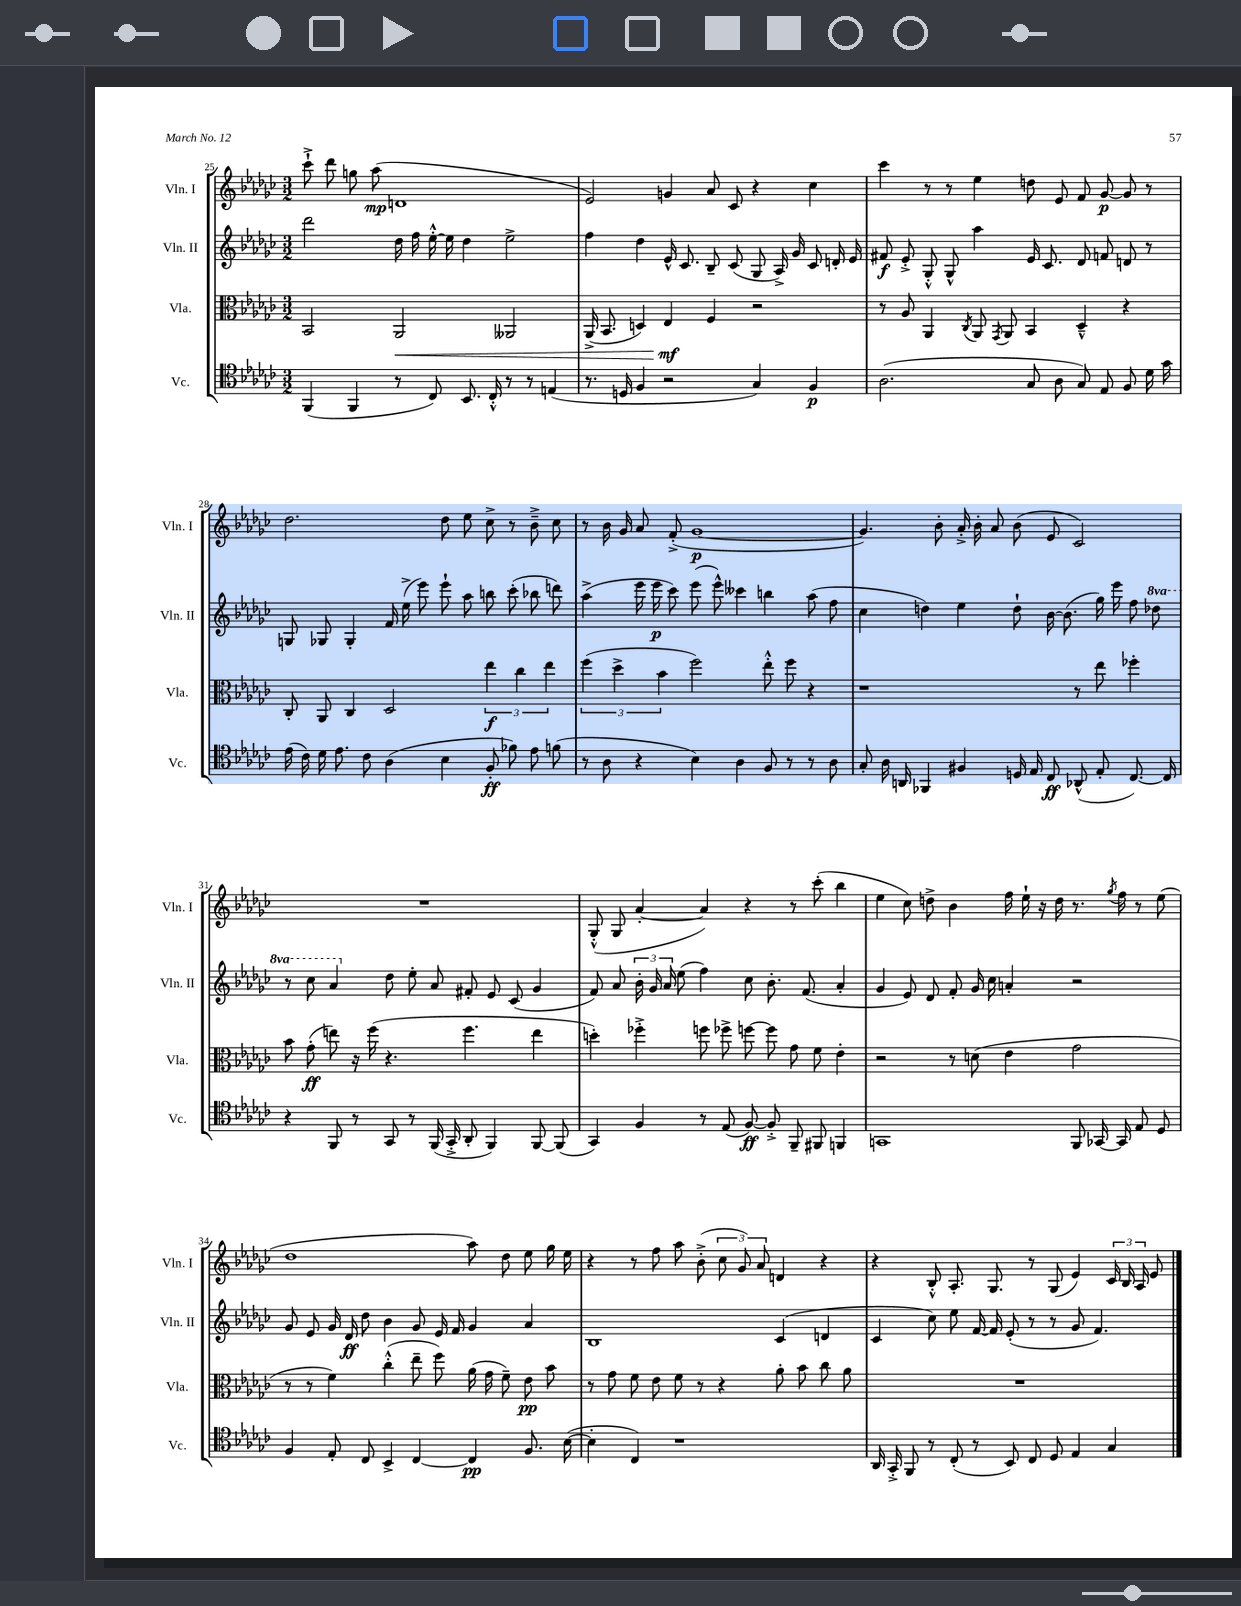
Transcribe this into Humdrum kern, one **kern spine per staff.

**kern	**kern	**kern	**kern
*staff4	*staff3	*staff2	*staff1
*clefC4	*clefC3	*clefG2	*clefG2
*k[b-e-a-d-g-c-]	*k[b-e-a-d-g-c-]	*k[b-e-a-d-g-c-]	*k[b-e-a-d-g-c-]
*M3/2	*M3/2	*M3/2	*M3/2
(4FF	2BB-	2ddd-	8ccc-`^
.	.	.	8ddd-
4FF	.	.	8gg
.	.	.	(8aa-
8r	2AA-	16dd-	1d
.	.	16ff	.
8C-)	.	[16ee-'^^	.
.	.	16ee-]	.
8.BB-	.	4dd-	.
16C-'^^	.	.	.
8r	2AA--	2ee-^	.
8r	.	.	.
(4E	.	.	.
=	=	=	=
8.r	(16AA-^	4ff	2e-)
.	8.BB-	.	.
16D	.	.	.
4F	4D)	4dd-	.
2r	4E-	16e-^^	4g
.	.	8.c-	.
.	4F	8B-~	8a-
.	.	(8c-	8c-
4G-)	2r	8G-	4r
.	.	16A-^)	.
.	.	16g-	.
4F	.	8c-	4cc-
.	.	16d'	.
.	.	16e-	.
=	=	=	=
(2.A-	8r	8f#	4ccc-
.	8A-	8e-'^	.
.	4AA-	8G-'^^	8r
.	.	8G-^^	8r
.	8qC-	.	.
.	8AA-	4aa-	4ee-
.	8qGG-	.	.
.	8AA-	.	.
8G-	4BB-	16e-	8dd
.	.	8.c-	.
8A-	.	.	8e-
8G-)	4D-~^^	8d-	8f
8E-	.	8f	[8g-
8F	4r	8d	8g-]
16d-	.	8r	8r
16g-	.	.	.
=	=	=	=
(16e-	8C-'	8G	2.dd-
16c-)	.	.	.
16d-	8AA-	8G-	.
8.e-	.	.	.
.	4C-	4G-'	.
8c-	.	.	.
(4A-	2D-	16f	.
.	.	(16ee-^	.
.	.	8eee-)	.
4B-	.	8eee-`	8dd-
.	.	8aa-	8ee-
8F'	6ee-	8bb	8cc-^
8f-)	.	(8ccc-'	8r
.	6cc-	.	.
8e-	.	8bb-	8b-~^
.	6ee-	.	.
(8f	.	8ddd)	8cc-
=	=	=	=
8r	(6ff	(4aa-^	8r
8A-	.	.	16b-
.	6dd-^	.	.
.	.	.	16g-
4r	.	16eee-	8a-
.	.	16eee-	.
.	6b-	.	.
.	.	8ccc-)	(8f'^
4B-)	2ff)	(8eee-	[1g-
.	.	8eee-^^)	.
4A-	.	4ccc--	.
8F	8ee-'^^	4bb	.
8r	8ff	.	.
8r	4r	(8aa-	.
8A-	.	8ff	.
=	=	=	=
8G-'	1r	4cc-	4.g-])
16A-	.	.	.
16AA	.	.	.
4FF-	.	4dd)	.
.	.	.	8b-'
4F#	.	4ee-	16a-'^
.	.	.	16b-'
.	.	.	8a-
16D	.	8dd`	(8b-
16E-	.	.	.
8C-	.	[16b-	8e-
.	.	(8.b-]	.
(8AA-^^	8r	.	2c-)
8E-'	8ee-	16gg-)	.
.	.	16eee-	.
[8.C-)	4ff-'	8ff	.
.	.	8ddd-	.
16C-]	.	.	.
=	=	=	=
4r	8b-	8r	1.r
.	(8g-'	8ccc-	.
8FF	8ee)	4aa-	.
8r	16r	.	.
.	(16ff	.	.
8GG-	4.r	8dd-	.
8r	.	8ee-'	.
(16FF	.	8a-	.
16GG-'^	.	.	.
8AA-'	4.ff	8f#'	.
4FF)	.	8e-	.
.	.	(8c-	.
[8FF	4ee	4g-	.
(8FF]	.	.	.
=	=	=	=
4GG-)	4dd')	8f)	(8G-'^^
.	.	8a-	8G-
4F	4ff-'^	24b-'	[4a-'
.	.	24g-	.
.	.	24a-	.
.	.	(8ee-	.
8r	8ff	4ff)	4a-])
(8E-	8ff-^	.	.
[8F)	[8ff	8cc-	4r
8F'^]	8ff]	8.b-'	.
8FF~	8g-	.	8r
.	.	(8.f	.
8FF#	8f	.	(8ccc-'
4FF	4e-'	4a-'	4bb-
=	=	=	=
1GG	2r	4g-	4ee-
.	.	8e-)	8cc-)
.	.	8d-	8dd^
.	8r	8f'	4b-
.	(8d	16g-	.
.	.	16cc-	.
.	4e-	4a'	16ff
.	.	.	16ee-`
.	.	.	16r
.	.	.	16dd
8FF	2g-	2r	8.r
[16GG-	.	.	.
.	.	.	8qgg-
16GG-]	.	.	16ff
8E-	.	.	8r
8D-	.	.	(8ee-
=	=	=	=
4F	8r	8g-	1dd-
.	8r	8e-	.
8E-'	4f)	16g-	.
.	.	16d-	.
8C-	.	8dd-	.
4BB-^	(4cc-'^^	4b-	.
[4C-	8ee-~	8g-	.
.	8ff)	16e-	.
.	.	16f	.
4C-]	(16a-	4g-	8aa-)
.	16g-	.	.
.	8f~)	.	8dd-
8.F	8e-	4a-	8ee-
.	8b-	.	16gg-
([16B-	.	.	16ee-
=	=	=	=
4B-']	8r	1B-	4r
.	8g-	.	.
4C-)	8f	.	8r
.	8e-	.	8ff
1r	8f	.	8aa-
.	8r	.	(8b-'^
.	4r	.	12cc-
.	.	.	12g-)
.	.	.	12a-
.	8a-'	(4c-	4d
.	8b-	.	.
.	8cc-	4d	4r
.	8a-	.	.
=	=	=	=
16AA-	1.r	4c-	4r
16GG-'^	.	.	.
8FF	.	.	.
8r	.	8cc-)	8B-'^^
(8C-'	.	8ee-	8.A-'
8r	.	[16f	.
.	.	16f]	8.G-
8BB-)	.	(8e-'	.
8C-	.	8r	8r
8D-	.	8r	(8G-
4E-	.	8g-	4e-)
.	.	4.f)	.
4G-	.	.	24c-
.	.	.	24B-
.	.	.	24A-
.	.	.	8e-
==	==	==	==
*-	*-	*-	*-
